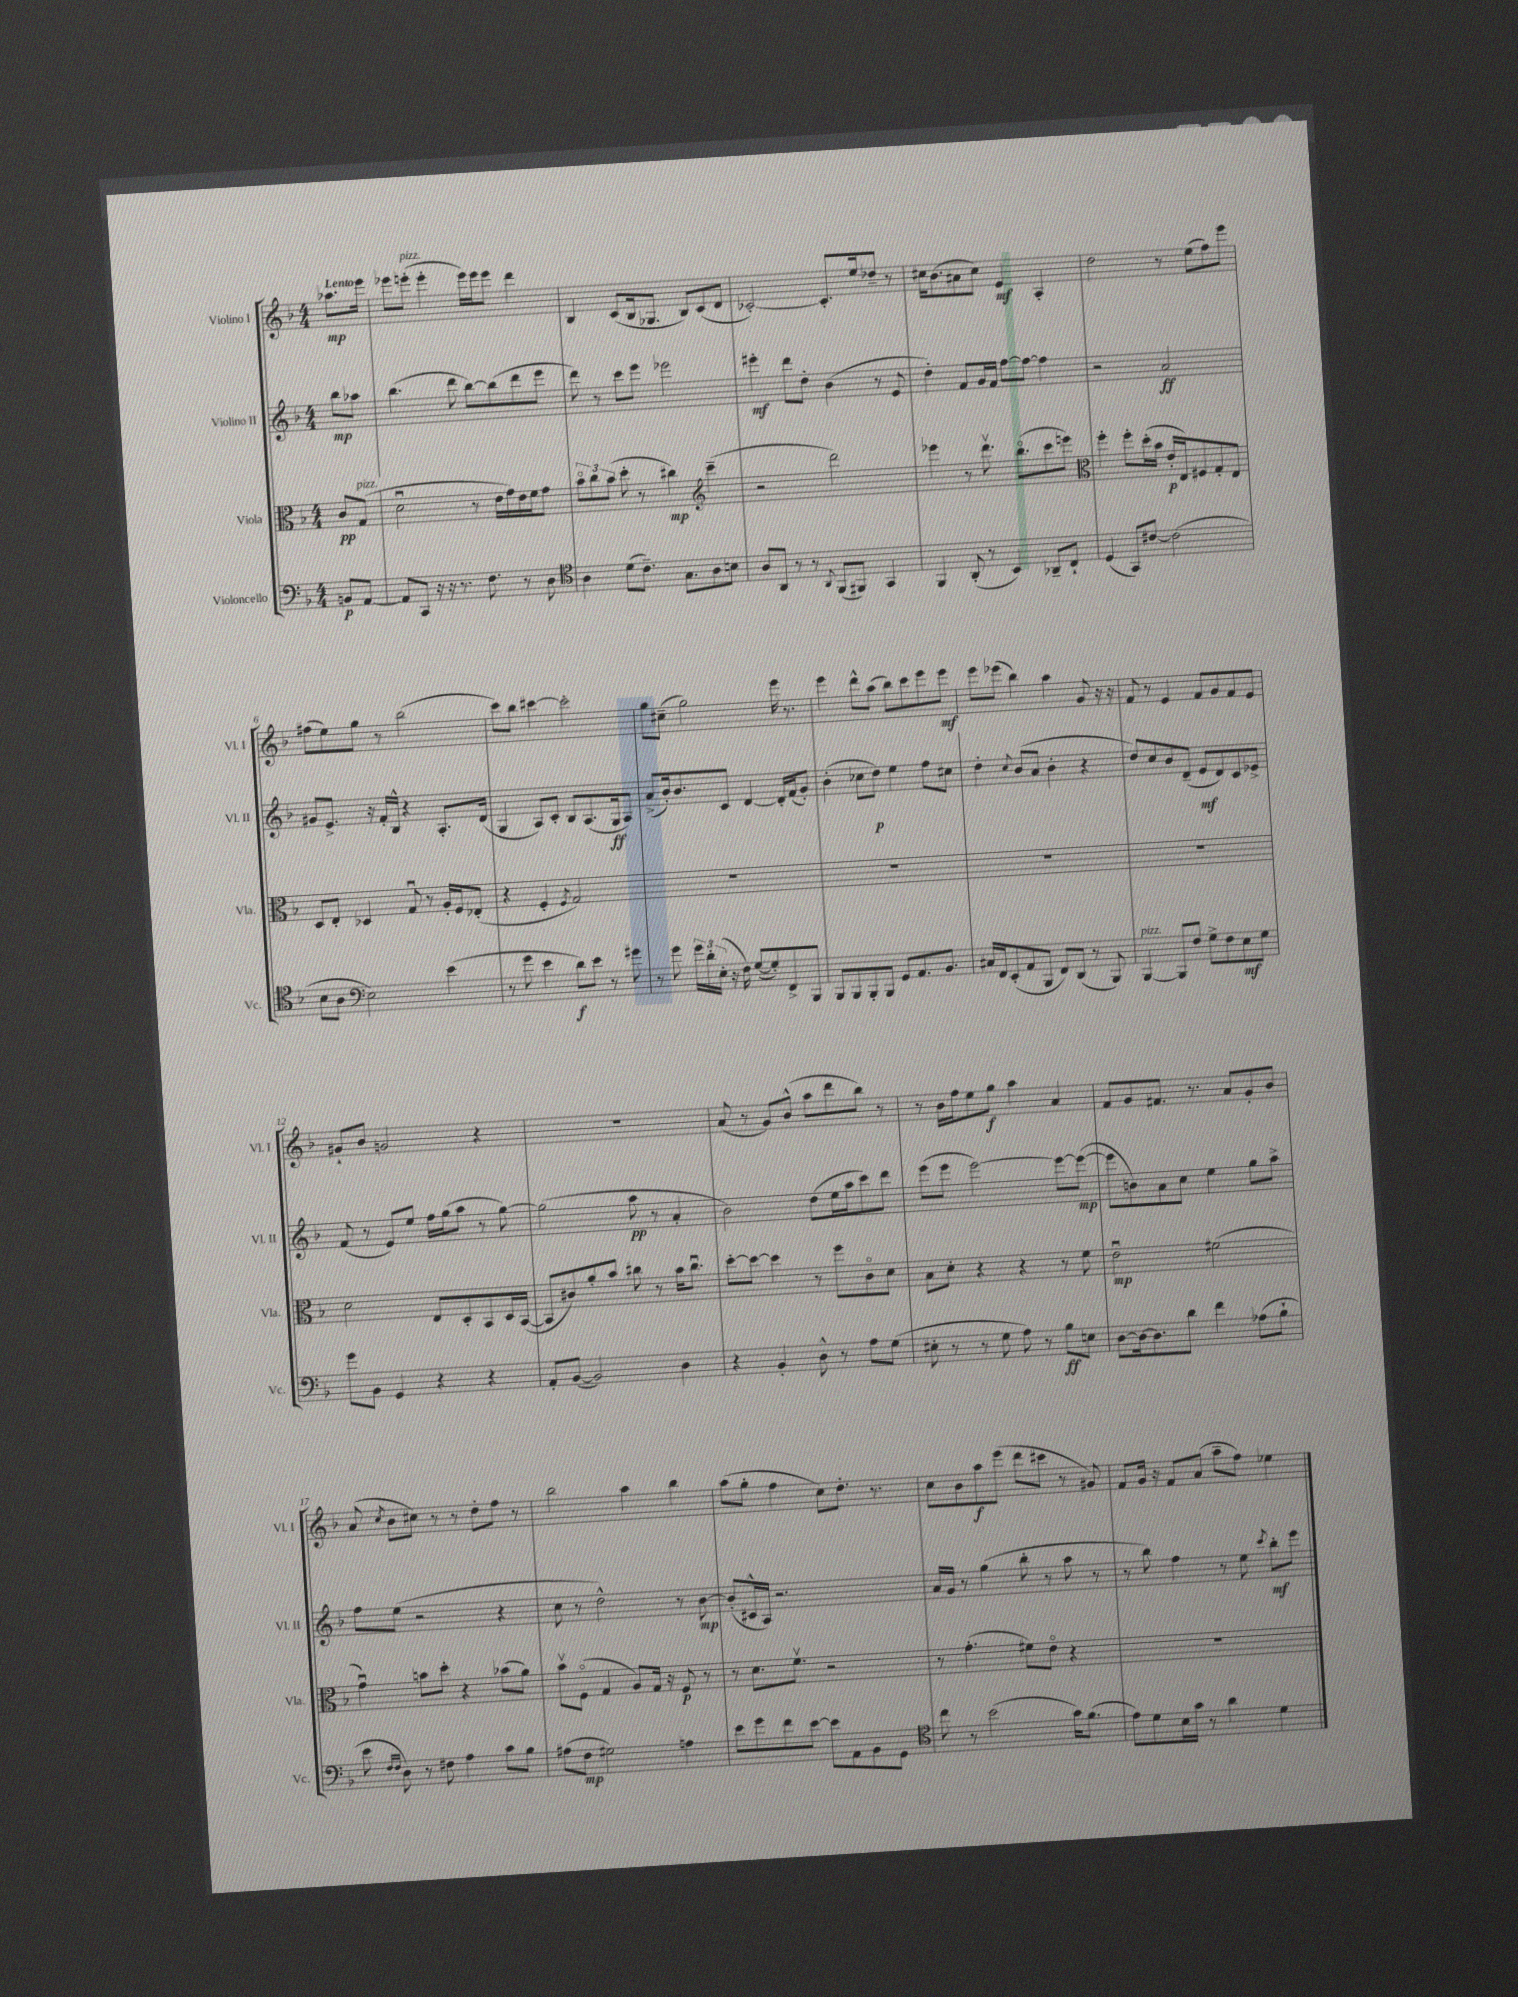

**kern	**dynam	**kern	**dynam	**kern	**dynam	**kern	**dynam
*part4	*part4	*part3	*part3	*part2	*part2	*part1	*part1
*staff4	*staff4	*staff3	*staff3	*staff2	*staff2	*staff1	*staff1
*I"Violoncello	*	*I"Viola	*	*I"Violino II	*	*I"Violino I	*
*I'Vc.	*	*I'Vla.	*	*I'Vl. II	*	*I'Vl. I	*
*clefF4	*	*clefC3	*	*clefG2	*	*clefG2	*
*k[b-]	*	*k[b-]	*	*k[b-]	*	*k[b-]	*
*M4/4	*	*M4/4	*	*M4/4	*	*M4/4	*
=	=	=	=	=	=	=	=
!	!	!	!	!	!	!LO:TX:a:B:t=Lento	!
8BBn/L	p	8c/L	pp	8bb-\L	mp	8.aa-X\L	mp
!	!	!LO:TX:a:i:t=pizz.	!	!	!	!	!
[8AA/J	.	(8G/J	.	8aa-X\J	.	.	.
.	.	.	.	.	.	16eee\Jk	.
=1	=1	=1	=1	=1	=1	=1	=1
8AA/L]	.	2du\	.	(4.bb-\	.	8eee-X\L	.
!	!	!	!	!	!	!LO:TX:a:i:t=pizz.	!
8CC/J	.	.	.	.	.	(8eeen'\J	.
16r	.	.	.	.	.	4eee'\	.
16r	.	.	.	.	.	.	.
8.r	.	.	.	8ddd\	.	.	.
.	.	8r	.	[8bb-\L)	.	16eee\LL)	.
8.F\	.	.	.	.	.	16eee\J	.
.	.	16e\LL	.	(8bb-\]	.	8eee\J	.
.	.	16g\)	.	.	.	.	.
8r	.	16e\	.	8ddd\	.	4ddd\	.
.	.	16f\J	.	.	.	.	.
8D\	.	8g\J	.	8eee\J	.	.	.
=2	=2	=2	=2	=2	=2	=2	=2
*clefC4	*	*	*	*	*	*	*
4A\	.	12b-\L	.	8ddd\)	.	4B-/	.
.	.	12cc\	.	.	.	.	.
.	.	.	.	8r	.	.	.
.	.	(12b-\J	.	.	.	.	.
(8d\L	.	8dd'\	.	8ccc\L	.	(8c/L	.
8.c~\J)	.	8r	.	8eee\J	.	16B-/k	.
.	.	.	.	.	.	8.G-X/J	.
.	.	4cc#X\)	mp	2eee-X\	.	.	.
8.G\L	.	.	.	.	.	.	.
.	.	.	.	.	.	8B-/L)	.
*	*	*clefG2	*	*	*	*	*
8A\	.	(4ccc~\	.	.	.	(8c/	.
8Bn\J	.	.	.	.	.	8d/J	.
=3	=3	=3	=3	=3	=3	=3	=3
8A/L	.	2r	.	4eee#X'\	mf	[2c-X'/)	.
8AA/J	.	.	.	.	.	.	.
8r	.	.	.	8ddd\L	.	.	.
8r	.	.	.	8dd'\J	.	.	.
8qqAA/	.	.	.	.	.	.	.
(8FF/L	.	2ddd\)	.	(4b-\	.	8.c-'/L]	.
8FF#X/J)	.	.	.	.	.	.	.
.	.	.	.	.	.	16ee/k	.
4GG/	.	.	.	8r	.	8dd-X~/J	.
.	.	.	.	8e/	.	8r	.
=4	=4	=4	=4	=4	=4	=4	=4
4FF/	.	4eee-X\	.	4dd'\)	.	16cc#X\KL	.
.	.	.	.	.	.	(8.b-\	.
(8AA'/	.	8r	.	8f/L	.	8a#X\	.
8r	.	8.dddv\	.	16g/L	.	8cc#\J)	.
.	.	.	.	16f/JJ	.	.	.
4BB-/)	.	.	.	[8ff\L	.	4e/	mf
.	.	(8.bb-\L	.	.	.	.	.
.	.	.	.	8ff\J_	.	.	.
8AA-X~/L	.	8ccc\	.	4ff\]	.	4A'/	.
8C`/J	.	8eeen\J)	.	.	.	.	.
=5	=5	=5	=5	=5	=5	=5	=5
*	*	*clefC3	*	*	*	*	*
(4D/	.	4ff'\	.	2r	.	2dd\	.
8GG/L)	.	8ff'\L	.	.	.	.	.
[8c#X/J	.	(16dd'\L	.	.	.	.	.
.	.	16b-\JJ	.	.	.	.	.
(2c#\]	.	16e'/LL	p	2a/	ff	8r	.
.	.	16E/J)	.	.	.	.	.
.	.	8F#X/	.	.	.	(8ee\L	.
.	.	8G'/	.	.	.	8ff\)	.
.	.	8E/J	.	.	.	8eee\J	.
!!LO:LB:g=z
=6	=6	=6	=6	=6	=6	=6	=6
8B-\L	.	8D/L	.	8g#X/L	.	(8ff#X\L	.
8A\J	.	8E'/J	.	8.e^/J	.	8ee\)	.
*clefF4	*	*	*	*	*	*	*
2E\)	.	4D-X/	.	.	.	8gg\J	.
.	.	.	.	16r	.	.	.
.	.	.	.	16f'/LL	.	8r	.
.	.	.	.	16B-^^/JJ	.	.	.
.	.	8Gu/	.	4r	.	(2bb-\	.
.	.	8r	.	.	.	.	.
(4e\	.	16A'/LL	.	8.A'/L	.	.	.
.	.	16F/J	.	.	.	.	.
.	.	(8E-X'/J	.	.	.	.	.
.	.	.	.	(16d/Jk	.	.	.
=7	=7	=7	=7	=7	=7	=7	=7
8r	.	4r	.	4G/	.	8ccc\L)	.
8g\	.	.	.	.	.	8bb-\J	.
4e\	.	4F'/	.	8A/L)	.	[4ccc#X\	.
.	.	.	.	8c'/J	.	.	.
.	.	8qF/	.	.	.	.	.
8d\L)	f	2G/)	.	8B-/L	.	2ccc#'\]	.
8e\J	.	.	.	(8.A/	.	.	.
8r	.	.	.	.	.	.	.
.	.	.	.	16G/k	ff	.	.
8g#X\	.	.	.	8A/J)	.	.	.
=8	=8	=8	=8	=8	=8	=8	=8
8r	.	1r	.	(8a^/L	.	8gg\L	.
8g\	.	.	.	16b-'/k)	.	(8cc#X~\J	.
.	.	.	.	8.b-/	.	.	.
24g\LL	.	.	.	.	.	2gg\)	.
24d'\	.	.	.	.	.	.	.
(24E'\JJ	.	.	.	.	.	.	.
16r	.	.	.	8c/J	.	.	.
16F\)	.	.	.	.	.	.	.
([8G/L	.	.	.	[4d/	.	.	.
8G'/])	.	.	.	.	.	.	.
8FF^/	.	.	.	16d'/LL]	.	16eee\	.
.	.	.	.	(16f/J	.	8.r	.
8BBB-/J	.	.	.	8g'/J)	.	.	.
=9	=9	=9	=9	=9	=9	=9	=9
8BBB-/L	.	1r	.	(4b-'\	.	4eee\	.
8BBB-/	.	.	.	.	.	.	.
8BBB-'/	.	.	.	8cc-X\L	.	8ddd^^\L	.
8BBB-/J	.	.	.	8dd\J)	p	(8aa\J	.
8GG/L	.	.	.	4ee\	.	8bb-\L)	.
8.AA/	.	.	.	.	.	8ccc\	.
.	.	.	.	8ff\L	.	8eee\	.
8.BB-/J	.	.	.	.	.	.	.
.	.	.	.	8cc#X\J	.	8eee\J	mf
=10	=10	=10	=10	=10	=10	=10	=10
16C#X/LL	.	1r	.	4dd'\	.	8eee\L	.
16FF/J	.	.	.	.	.	.	.
(8EE'/	.	.	.	.	.	(8eee-X\J	.
.	.	.	.	8qqcc/	.	.	.
8AA/	.	.	.	(8b-/L	.	4bb-\)	.
8BBB-/J	.	.	.	8a/J	.	.	.
8FF/L)	.	.	.	4b-'\	.	4aa\	.
(8DD/J	.	.	.	.	.	.	.
8r	.	.	.	4r	.	8g/	.
8BBB-/)	.	.	.	.	.	16r	.
.	.	.	.	.	.	16r	.
=11	=11	=11	=11	=11	=11	=11	=11
!LO:TX:a:i:t=pizz.	!	!	!	!	!	!	!
[4BBB-/	.	1r	.	8dd/L)	.	8f/	.
.	.	.	.	8cc/	.	8r	.
8BBB-/L]	.	.	.	8b-/	.	4e/	.
8F/J	.	.	.	(8d~/J	.	.	.
8G^\L	.	.	.	8e/L	mf	8f/L	.
8F\	.	.	.	8d/)	.	8g/	.
8E\	mf	.	.	8c/	.	8f/	.
8G\J	.	.	.	8e-X^/J	.	8e/J	.
!!LO:LB:g=z
=12	=12	=12	=12	=12	=12	=12	=12
8g\L	.	2d\	.	(8f/	.	8g#X`/L	.
8BB-\J	.	.	.	8r	.	8b-/J	.
4GG/	.	.	.	8e/L)	.	2gn/	.
.	.	.	.	8ee/J	.	.	.
4r	.	8E/L	.	16ff\LL	.	.	.
.	.	.	.	(16gg\J	.	.	.
.	.	8D'/	.	8aa\J	.	.	.
4r	.	8BB-/	.	8r	.	4r	.
.	.	16D/L	.	[8gg\)	.	.	.
.	.	([16BB-/JJ	.	.	.	.	.
=13	=13	=13	=13	=13	=13	=13	=13
8AA'/L	.	8BB-/L]	.	(2gg\]	.	1r	.
([8BB-/J	.	8c#X/)	.	.	.	.	.
2BB-/])	.	8a'/	.	.	.	.	.
.	.	8b-/J	.	.	.	.	.
.	.	8cc#X\	.	8aa\	pp	.	.
.	.	8r	.	8r	.	.	.
4D\	.	16b-\KL	.	4a'/	.	.	.
.	.	8.cc#u\J	.	.	.	.	.
=14	=14	=14	=14	=14	=14	=14	=14
4r	.	[8dd'\L	.	2b-\)	.	(8a/	.
.	.	8dd\J_	.	.	.	8r	.
4BB-'/	.	4dd\]	.	.	.	8g/L)	.
.	.	.	.	.	.	(8b-^^/J	.
8D^^\	.	8r	.	(8dd\L	.	8aa\L	.
8r	.	8ff\L	.	16ee\L	.	8ddd\	.
.	.	.	.	16aa\J	.	.	.
8A\L	.	8c\	.	8ccc\)	.	8bb-\J)	.
(8G\J	.	8d\J	.	8ddd\J	.	8r	.
=15	=15	=15	=15	=15	=15	=15	=15
8E#X'\	.	8B-\L	.	(8eee\L	.	8r	.
8r	.	8d'\J	.	8eee\J	.	16b-\LL	.
.	.	.	.	.	.	16ff\J	.
8r	.	4r	.	[2eee\)	.	8ee\	.
8G\	.	.	.	.	.	8gg\J	f
8A\)	.	4r	.	.	.	4aa\	.
8r	.	.	.	.	.	.	.
8B-\L	ff	8r	.	8eee\L_	.	4a/	.
8En\J	.	8f\	.	(8eee\J_	mp	.	.
=16	=16	=16	=16	=16	=16	=16	=16
[8D\L	.	2eu\	mp	8eee\L]	.	8f/L	.
16D\k_	.	.	.	8bn\)	.	8g/	.
8.D\]	.	.	.	.	.	.	.
.	.	.	.	8a\	.	8.f#X/J	.
8d\J	.	.	.	8cc\J	.	.	.
.	.	.	.	.	.	8.r	.
4f\	.	(2f#X\	.	4ee\	.	.	.
.	.	.	.	.	.	8a/L	.
(8A-X\L	.	.	.	8gg\L	.	8g'/	.
8B-`\J	.	.	.	8aa^\J	.	8b-/J	.
!!LO:LB:g=z
=17	=17	=17	=17	=17	=17	=17	=17
8e\	.	4gu\)	.	8ff\L	.	(8a/	.
16qqF/LL	.	.	.	.	.	.	.
16qqF/JJ	.	.	.	.	.	8qcc/	.
8D\)	.	.	.	(8ee\J	.	8b-\L	.
8r	.	8bn\L	.	2r	.	8cc#X\J)	.
8F#X\	.	8dd'\J	.	.	.	8r	.
4A\	.	4r	.	.	.	8r	.
.	.	.	.	.	.	8dd'\L	.
8c\L	.	(8b-X\L	.	4r	.	8ff\J	.
8B-\J	.	8a\J)	.	.	.	8r	.
=18	=18	=18	=18	=18	=18	=18	=18
(8A#X\L	.	8b-v\L	.	8cc\	.	2bb-\	.
8F\J	mp	(8F\J	.	8r	.	.	.
2G#X\)	.	4G/	.	2dd^^\)	.	.	.
.	.	8A/L)	.	.	.	4aa\	.
.	.	16G/Jk	.	.	.	.	.
.	.	16r	.	.	.	.	.
4An\	.	8F/	p	8r	.	4bb-\	.
.	.	8r	.	[8b-\	mp	.	.
=19	=19	=19	=19	=19	=19	=19	=19
8e\L	.	8r	.	(8b-'/L]	.	(8aa\L	.
8g\	.	8.d\L	.	16c#X^^/L	.	8gg'\J	.
.	.	.	.	16A/JJ)	.	.	.
8f\	.	.	.	2.r	.	4ff\	.
.	.	8.fv\J	.	.	.	.	.
[8e\J	.	.	.	.	.	.	.
8e\L]	.	2r	.	.	.	8cc\L)	.
8AA\	.	.	.	.	.	8.dd'\J	.
8BB-\	.	.	.	.	.	.	.
.	.	.	.	.	.	8.r	.
8GG\J	.	.	.	.	.	.	.
=20	=20	=20	=20	=20	=20	=20	=20
*clefC4	*	*	*	*	*	*	*
8cc\	.	8r	.	16a/LL	.	8cc\L	.
.	.	.	.	16g/JJ	.	.	.
8r	.	(4.g'\	.	8r	.	8b-\	.
(2b-\	.	.	.	(4gg\	.	8aa\	f
.	.	.	.	.	.	(8eee\J	.
.	.	8f#X\L)	.	8bb-'\	.	8ddd\L	.
.	.	8e\J	.	8r	.	8ccc#X\J	.
16g\KL)	.	4r	.	8aa\	.	8r	.
(8.f\J	.	.	.	.	.	.	.
.	.	.	.	8r	.	8g#X/)	.
=21	=21	=21	=21	=21	=21	=21	=21
8e\L)	.	1r	.	8r	.	8f/L	.
8d\	.	.	.	8bb-\)	.	16g/Jk	.
.	.	.	.	.	.	16r	.
16B-\L	.	.	.	4ff\	.	8f/L	.
16g\JJ	.	.	.	.	.	.	.
8r	.	.	.	.	.	(8a/J	.
4a\	.	.	.	8r	.	8aa~\L	.
.	.	.	.	8ee\	.	8ff\J)	.
.	.	.	.	8qccc/	.	.	.
4d\	.	.	.	8bb-'\L	mf	4ee-X\	.
.	.	.	.	8eee\J	.	.	.
==	==	==	==	==	==	==	==
*-	*-	*-	*-	*-	*-	*-	*-
